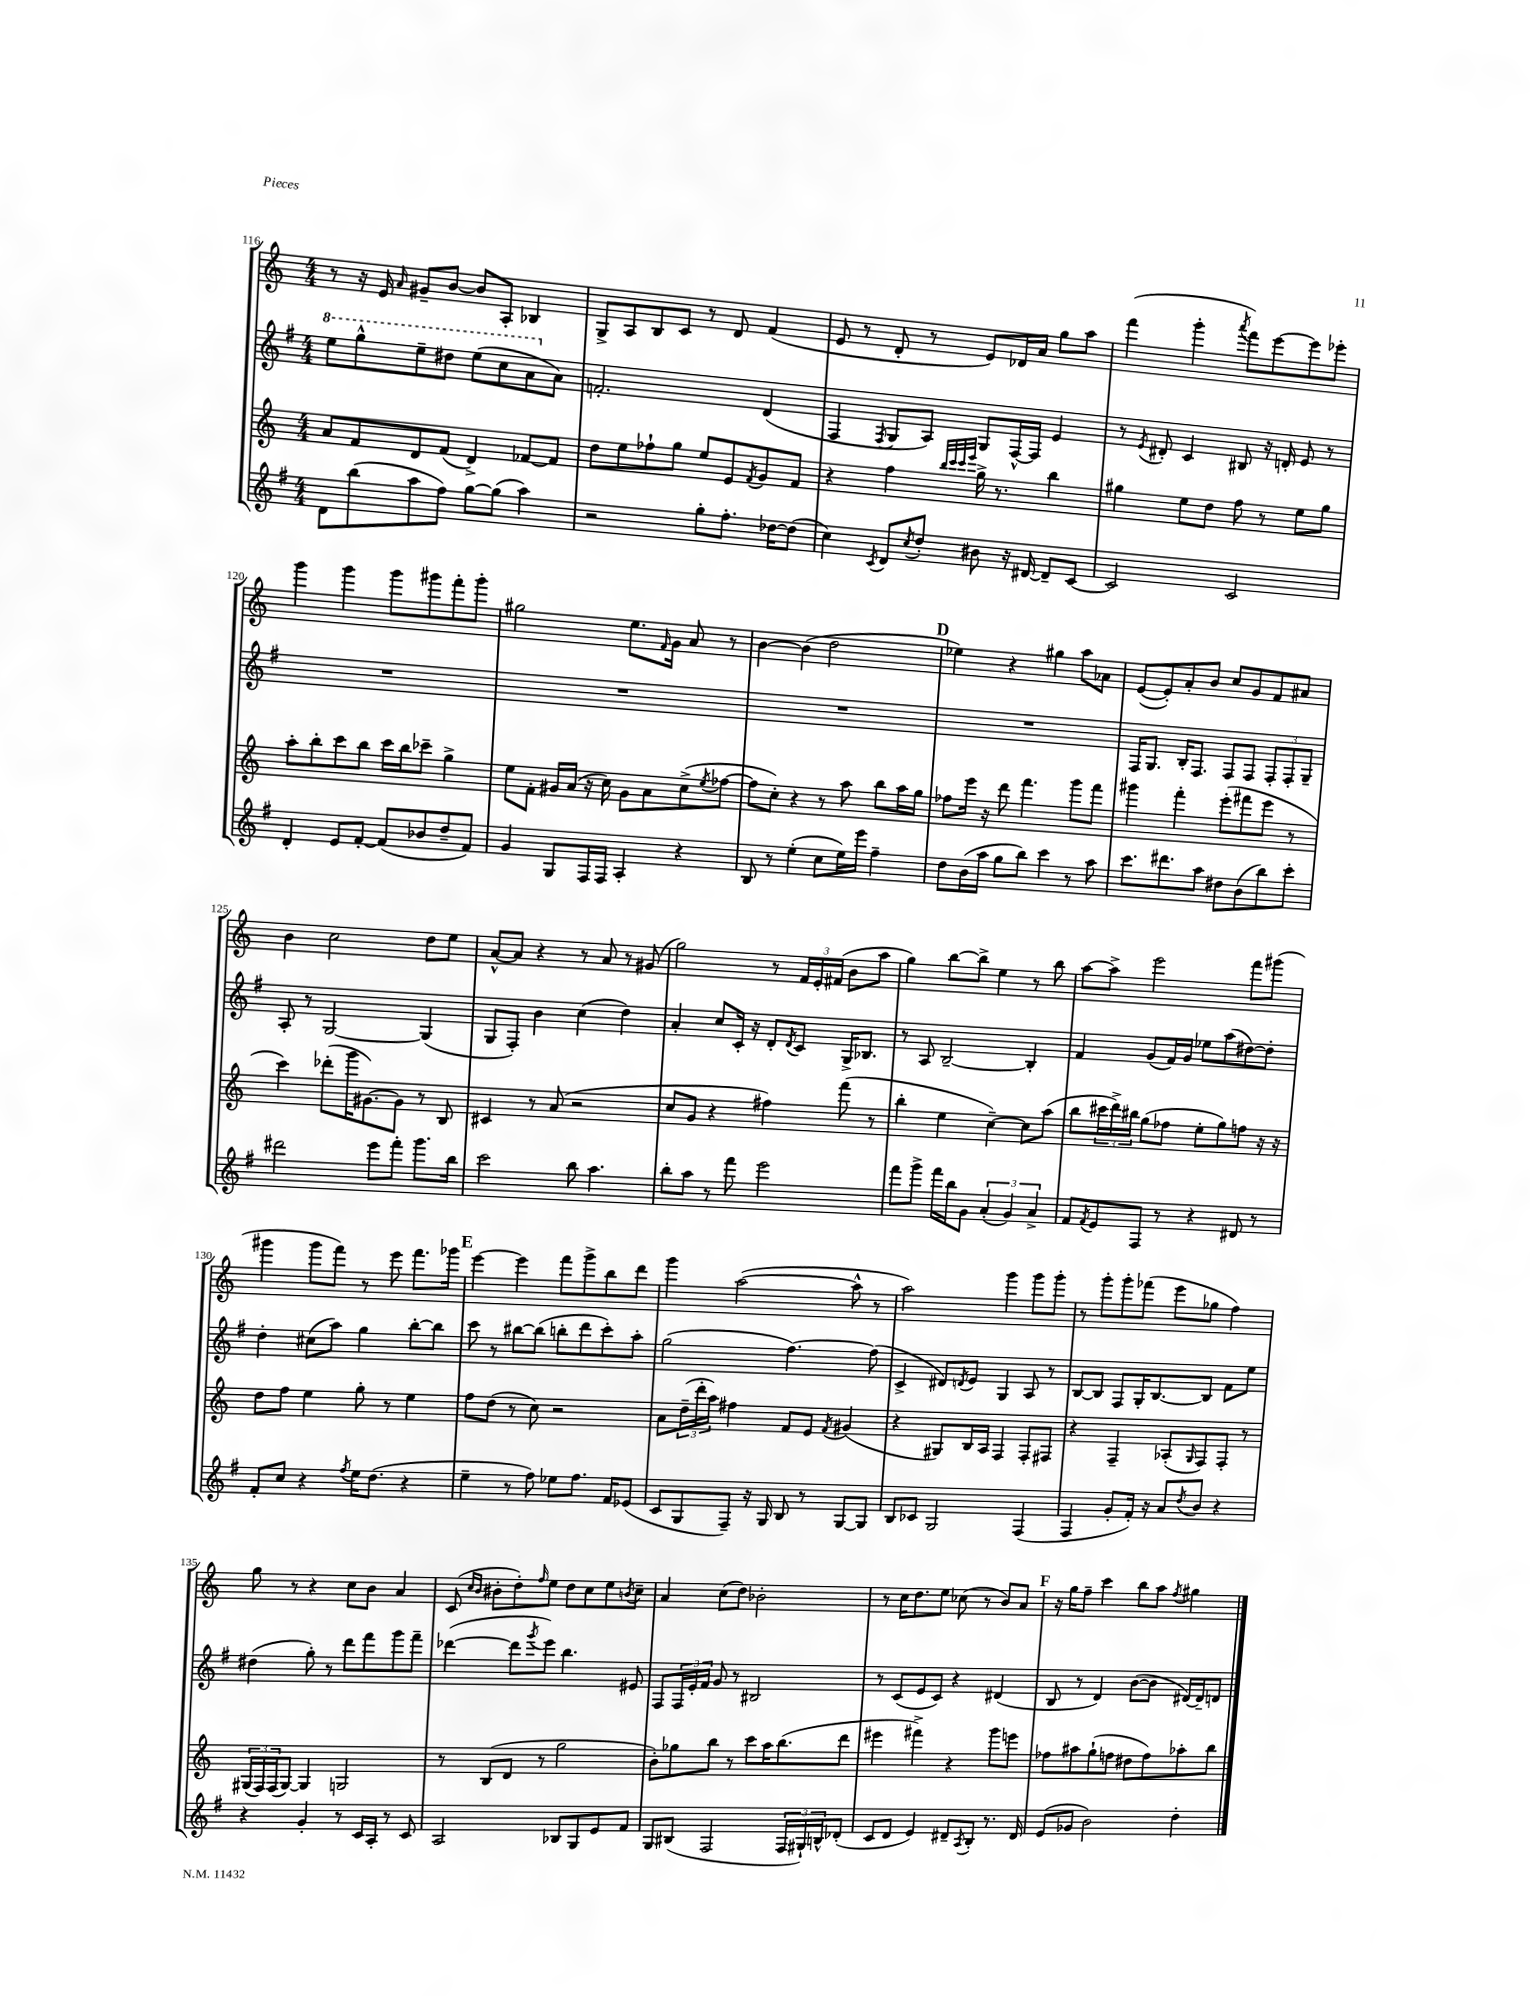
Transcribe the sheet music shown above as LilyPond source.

<<
\new StaffGroup <<
\new Staff = "s0" {
    \clef treble \key c \major \numericTimeSignature \time 4/4
    r8 r16 e'16 \grace { a'16 } gis'8-- b'8~ b'8 a8-. bes4 |
    g8-> a8 b8 c'8 r8 d'8 f'4( |
    e'8 r8 d'8-. r8 e'8) des'16 a'16 g''8 a''8 |
    f'''4( g'''4-. \acciaccatura { a'''8 } f'''8) e'''8~ e'''8 ees'''8-. |
    g'''4 g'''4 g'''8 gis'''8 f'''8-. gis'''8-. |
    gis''2 e''8. \grace { f'16 } g'16 a'8 r8 |
    b'4~ b'4( d''2 |
    \mark \markup { \bold "D" } ees''4) r4 gis''4 a''8 aes'8 |
    e'8~( e'8-.) a'8-. b'8 c''8 g'8 f'8 ais'8 |
    b'4 c''2 d''8 e''8 |
    a'8~-^ a'8 r4 r8 a'8 r8 gis'8( |
    g''2) r8 \tuplet 3/2 { f'16 e'16-. fis'16( } b'8 a''8 |
    g''4) b''8~ b''8-> e''4 r8 b''8 |
    a''8~ a''8-> e'''2 f'''8 gis'''8( |
    gis'''4 gis'''8 f'''8) r8 e'''8 f'''8. ges'''16 |
    \mark \markup { \bold "E" } e'''4~ e'''4 f'''8 g'''8-> b''8 d'''8 |
    g'''4 a''2~( a''8-^ r8 |
    a''2) g'''4 g'''8 g'''8-. |
    r8 g'''8-. g'''8-. fes'''8( e'''8 ges''8 f''4) |
    g''8 r8 r4 c''8 b'8 a'4 |
    c'8( \grace { c''16 b'16 } bis'8-. d''8-.) \grace { f''16 } e''8 d''8 c''8 e''8 \acciaccatura { b'8 } c''8-- |
    a'4 c''8( d''8) bes'2-. |
    r8 c''16 d''8. e''8 ces''8( r8 b'8) a'8 |
    \mark \markup { \bold "F" } r16 g''16 f''8-- c'''4 b''8 a''8 \acciaccatura { f''8 } gis''4 \bar "|." |
}
\new Staff = "s1" {
    \clef treble \key g \major \numericTimeSignature \time 4/4
    \ottava #1 e'''8 g'''8-^ e'''8-- dis'''8 e'''8( c'''8 a''8 \ottava #0 a'8) |
    f'2.-. d'4( |
    fis4 \acciaccatura { fis8 } g8 a8) g8 fis16~-^ fis16 e'4 |
    r8 \acciaccatura { e'8 } dis'8-. c'4 bis8 r16 d'16-. e'8 r8 |
    R1 |
    R1 |
    R1 |
    \mark \markup { \bold "D" } R1 |
    fis16 g8. b16-. fis8. fis8 fis8 \tuplet 3/2 { fis8-. fis8-. g8-- } |
    a8-. r8 g2~ g4( |
    g8 fis8-.) b'4 c''4( d''4) |
    a'4-. c''8 c'16-. r16 d'8-. \acciaccatura { d'8 } c'8 g16-> bes8. |
    r8 a8 b2~-- b4-. |
    fis'4 g'8( fis'16) g'16 ees''8 a''8( dis''8~) dis''8-. |
    d''4-. cis''8( a''8) g''4 b''8~-. b''8 |
    \mark \markup { \bold "E" } c'''8 r8 bis''8~ bis''8( b''8-. d'''8 c'''8-.) a''8-. |
    g''2( fis''4.~) fis''8( |
    c'4-> dis'8) \acciaccatura { d'8 } e'8 g4 a8 r8 |
    b8~ b8 fis8 g16-. b8.~ b8 fis'8 e''8 |
    dis''4( g''8-.) r8 d'''8 fis'''8 g'''8 fis'''8-- |
    des'''4~( des'''8 \acciaccatura { g'''8 } e'''8) b''4. eis'8 |
    fis8 \tuplet 3/2 { fis16 e'16-. fis'16 } g'8 r8 bis2 |
    r8 c'8( e'8 c'8) r4 dis'4( |
    \mark \markup { \bold "F" } b8 r8 d'4) b'8~( b'8 dis'16~) dis'16-- d'8 \bar "|." |
}
\new Staff = "s2" {
    \clef treble \key c \major \numericTimeSignature \time 4/4
    a'8 f'8 d'8 f'8( d'4->) fes'8~ fes'8 |
    d''8 e''8 fes''8-! g''8 e''8 e'8 \acciaccatura { f'8 } g'8 f'8 |
    r4 f''4 \grace { b''32 c'''32 c'''32 e'''32 } g''16-> r8. b''4 |
    gis''4 e''8 d''8 f''8 r8 e''8 gis''8 |
    a''8-. b''8-. c'''8 b''8 c'''16 b''16 ces'''8-- g''4-> |
    e''8 f'8-. gis'16 a'16( r16 c''16) gis'8 a'8 c''8->( \acciaccatura { e''8 } fes''8~ |
    fes''8 c''8-.) r4 r8 a''8 b''8 a''16 g''16 |
    \mark \markup { \bold "D" } fes''8 e'''16 r16 d'''8 f'''4. g'''8 f'''8 |
    gis'''4 f'''4-. e'''8-.( fis'''8 e'''8 r8 |
    c'''4) des'''8-.( g'''16 gis'8.~) gis'8 r8 b8 |
    cis'4 r8 a'8( r2 |
    c''8 g'8 r4 fis''4) f'''8( r8 |
    b''4-. e''4 c''4~--) c''8 a''8( |
    b''8 \tuplet 3/2 { cis'''16 d'''16->) bis''16 } g''8( fes''8 e''8-. g''8) f''8 r16 r16 |
    d''8 f''8 e''4 g''8-. r8 e''4 |
    \mark \markup { \bold "E" } f''8 d''8( r8 c''8) r2 |
    a'8 \tuplet 3/2 { d''16--( d'''16-. a''16) } fis''4 f'8 e'8 \acciaccatura { f'8 } gis'4( |
    r4 gis8) b16 a16 f4 f8-. fis8 |
    r4 f4-- aes8-.( \grace { g16 } f8) f8-. r8 |
    \tuplet 3/2 { gis16( f16) f16( } gis8~) gis4 g2 |
    r8 b8( d'8 r8 g''2 |
    b'8-.) ges''8 b''8 r8 c'''8 a''16 b''8.( d'''8 |
    eis'''4 fis'''4->) r4 g'''8 e'''8 |
    \mark \markup { \bold "F" } fes''8 ais''8 g''8-!( f''8 dis''8 f''8) aes''8-. b''8 \bar "|." |
}
\new Staff = "s3" {
    \clef treble \key g \major \numericTimeSignature \time 4/4
    d'8 b''8( a''8 fis''8) g''8~ g''8( a''4) |
    r2 g''8-. fis''8.-. des''16~ des''8( |
    c''4) \acciaccatura { c'8 } d'8 \acciaccatura { c''8 } d''8-. bis'8 r16 dis'16~ dis'8-- c'8~ |
    c'2 c'2 |
    d'4-. e'8 fis'8~-. fis'8( bes'8 d''8-- fis'8) |
    g'4 g8 fis16 fis16 a4-. r4 |
    b8 r8 e''4-.( c''8 e''16) e'''16 fis''4-- |
    \mark \markup { \bold "D" } d''8 b'16( a''16 g''8 b''8) c'''4 r8 a''8 |
    c'''8. dis'''8. a''8 dis''8 b'8( b''8) c'''8-. |
    dis'''2 e'''8 fis'''8-. g'''8. b''16 |
    c'''2 b''8 a''4. |
    b''8-. a''8 r8 fis'''8 e'''2 |
    fis'''8 g'''8-> fis'''16 b''16 g'8 \tuplet 3/2 { a'4-.( g'4) a'4-> } |
    fis'8 \acciaccatura { fis'8 } e'8 fis8 r8 r4 dis'8 r8 |
    fis'8-. c''8 r4 \acciaccatura { fis''8 } e''16 d''8.( r4 |
    \mark \markup { \bold "E" } e''4-- r8 fis''8) ees''8 fis''8. fis'16 ees'8( |
    c'8 g8 fis8--) r16 g16 b8 r8 g8~ g8 |
    b8 ces'8 g2 fis4( |
    fis4 g'8-. fis'16-.) r16 a'8 \acciaccatura { d''8 } b'8 r4 |
    r4 g'4-. r8 c'16 a16-. r8 c'8 |
    a2 bes8 g8 e'8 fis'8 |
    g8 bis8( fis2 \tuplet 3/2 { fis16 gis16-!) b16-^ } des'8-.( |
    c'8 d'8 e'4) dis'8-- \acciaccatura { a8 } b8-. r8. dis'16 |
    \mark \markup { \bold "F" } e'8( ges'8 b'2) d''4-. \bar "|." |
}
>>
>>
\layout { \context { \Score currentBarNumber = #116 } }
